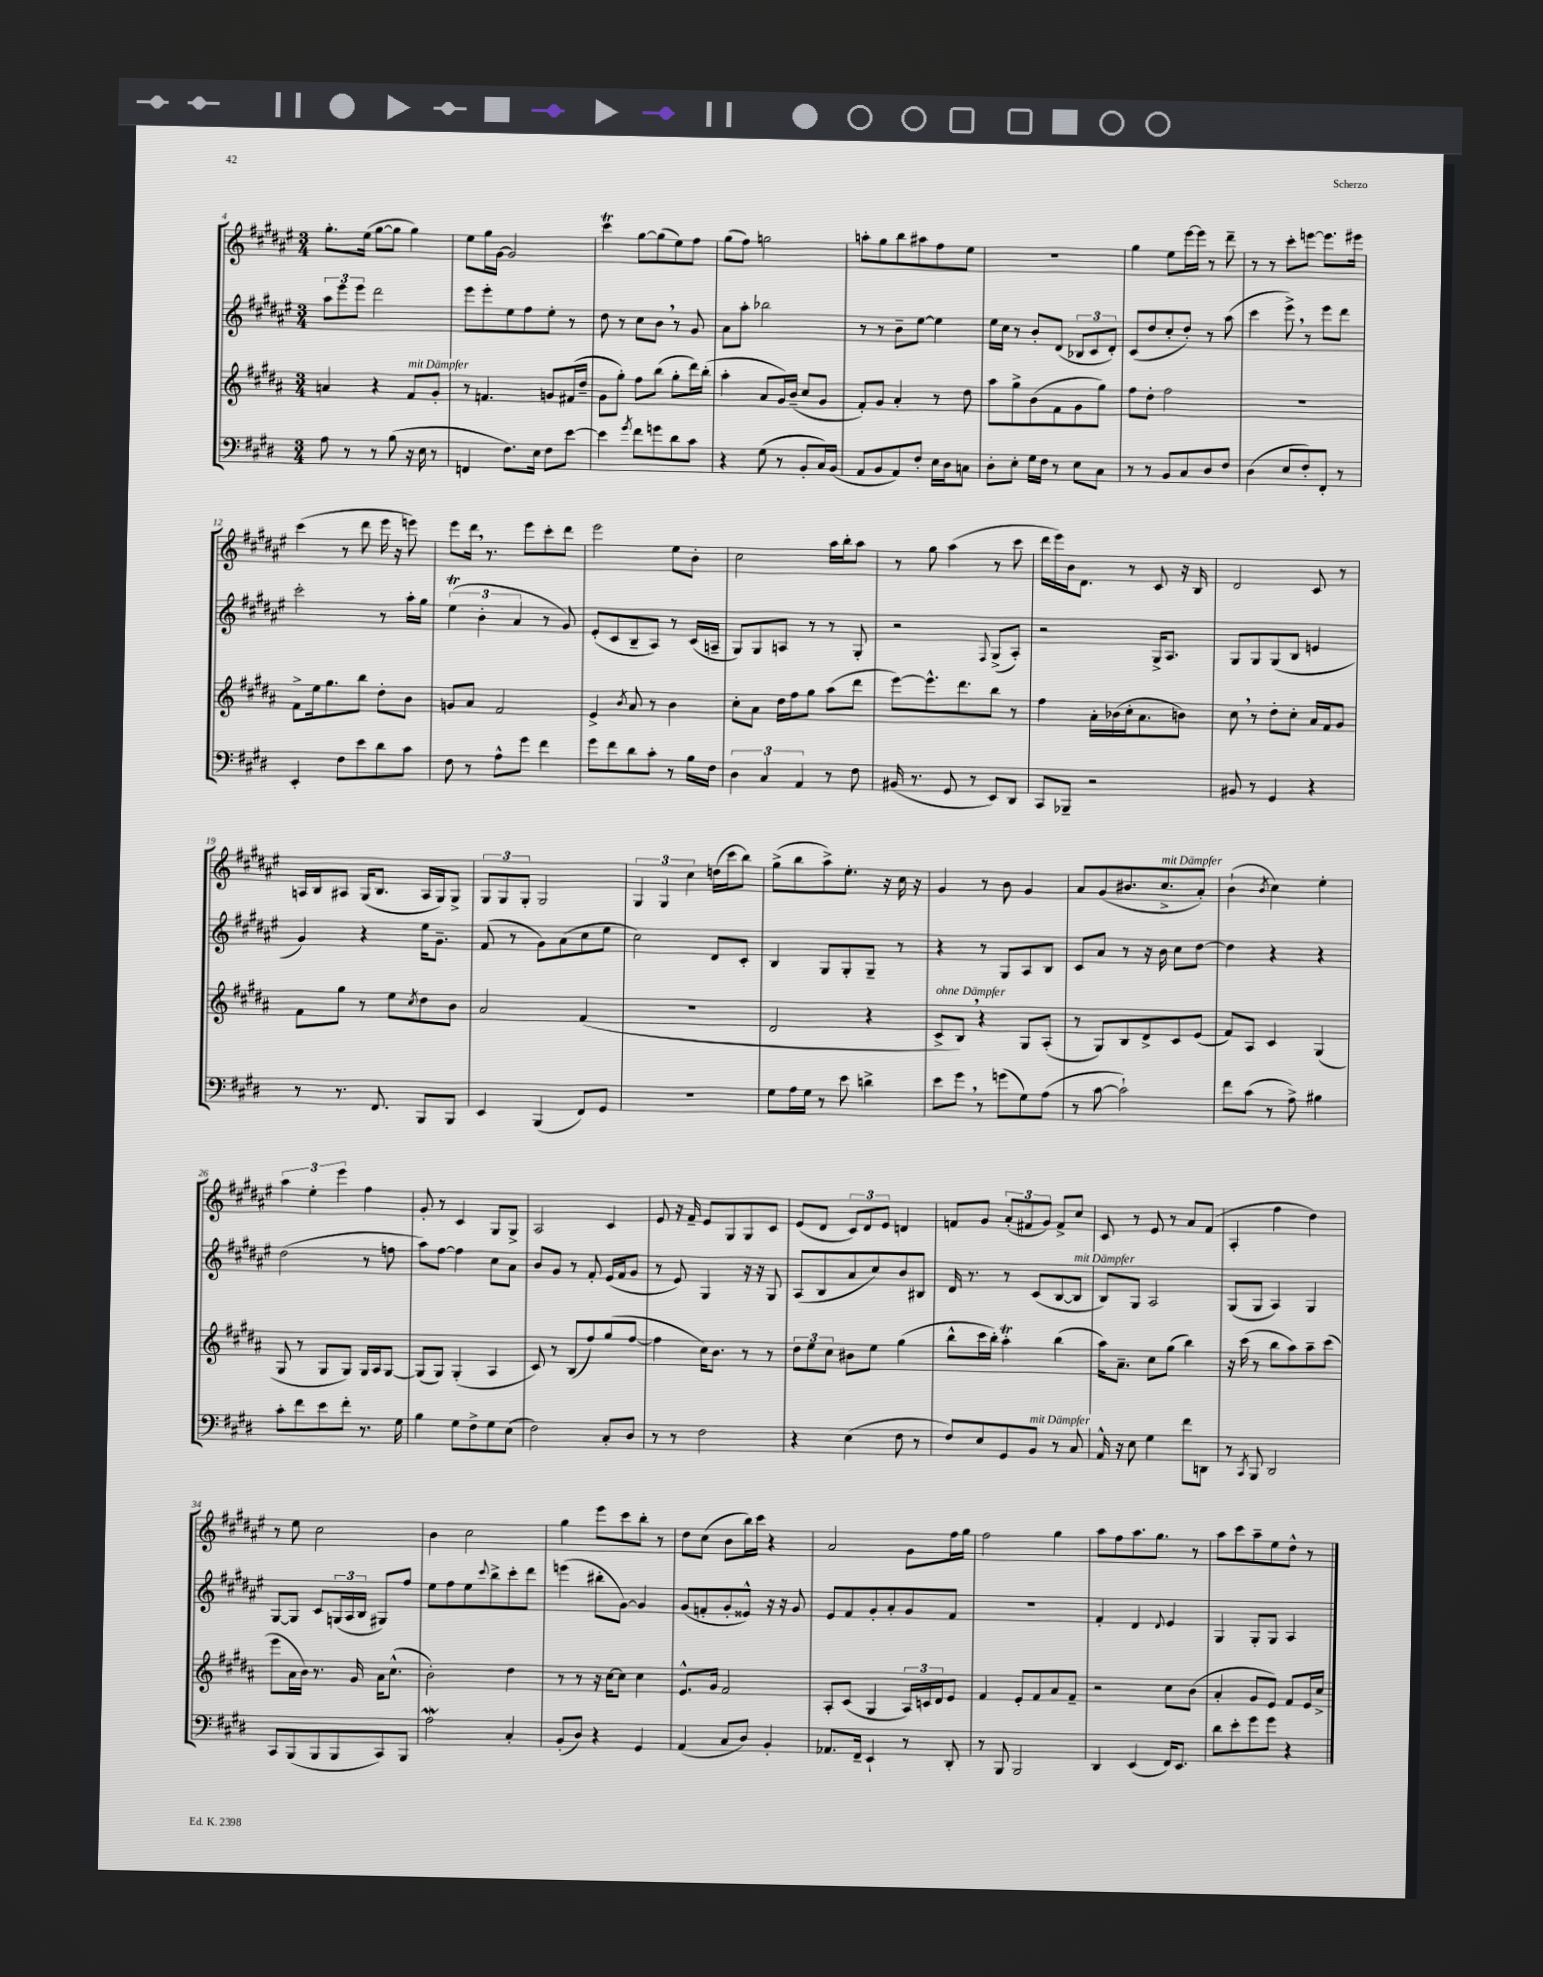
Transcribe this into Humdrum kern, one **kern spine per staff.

**kern	**kern	**kern	**kern
*part4	*part3	*part2	*part1
*staff4	*staff3	*staff2	*staff1
*clefF4	*clefG2	*clefG2	*clefG2
*k[f#c#g#d#]	*k[f#c#g#d#a#]	*k[f#c#g#d#a#e#]	*k[f#c#g#d#a#e#]
*M3/4	*M3/4	*M3/4	*M3/4
=4	=4	=4	=4
8A\	4an/	12aa#\L	8.gg#'\L
.	.	12eee#\	.
8r	.	.	.
.	.	12eee#\J	.
.	.	.	(16ee#\Jk
8r	4r	2ddd#\	[8gg#\L
(8B\	.	.	8gg#\J]
!	!LO:TX:a:i:t=mit Dämpfer	!	!
16r	8f#/L	.	4gg#\)
16E\	.	.	.
8r	8g#'/J	.	.
=5	=5	=5	=5
4FFn/	8r	8eee#\L	8ee#\L
.	4.fn/	8eee#'\	16gg#\L
.	.	.	[16g#\JJ
8.F#\L)	.	8ee#\	2g#/]
.	.	8ff#\	.
16E\Jk	.	.	.
8F#\L	8gn/L	8ee#'\J	.
[8e\J	(16f#X/L	8r	.
.	16dd#~/JJ	.	.
=6	=6	=6	=6
4e\]	8g#\L	8dd#\	4ccc#T\
.	8gg#'\J)	8r	.
8qg#/	.	.	.
8f#\L	8ff#\L	8cc#\L	[8gg#\L
8gn\	(8bb\J	8b,\J	(8gg#\]
8d#\	8gg#'\L	8r	8ee#\)
8c#\J	16ddd#\L)	8g#/	8ff#\J
.	(16bb'\JJ	.	.
=7	=7	=7	=7
4r	4aa#'\	8a#\L	(8gg#\L
.	.	8aa#'\J	8ff#\J)
(8G#\	8a#/L	2bb-X\	2ggn\
8r	16g#/L)	.	.
.	(16b~/JJ	.	.
8BB'/L	8cc#/L	.	.
16C#/L)	8g#/J	.	.
(16BB/JJ	.	.	.
=8	=8	=8	=8
8AA/L	8f#'/L)	8r	8aan'\L
8BB/	8g#/J	8r	8gg#\
8AA/)	4a#'/	8b~\L	8bb\
8F#'/J	.	[8ee#\J	8aa#X\
16E\LL	8r	4ee#\]	8ff#\
16D#\J	.	.	.
8Cn\J	8dd#\	.	8ee#\J
=9	=9	=9	=9
8D#'\L	8aa#\L	16ee#\LL	2.r
.	.	16cc#\JJ	.
8E'\J	8gg#^\	8r	.
16G#\LL	(8b\	8b'/L	.
16F#\JJ	.	.	.
8r	8f#\	(8d#/J	.
8E\L	8g#\	12B-X/L	.
.	.	12c#/	.
8C#\J	8gg#\J)	.	.
.	.	12d#'/J)	.
=10	=10	=10	=10
8r	8ff#\L	(8c#/L	4gg#\
8r	8dd#'\J	8dd#/	.
8BB/L	2ff#\	8cc#'/	8ee#\L
8C#/	.	8dd#'/J)	[16eee#\L
.	.	.	16eee#\JJ]
8D#/	.	8r	8r
8F#/J	.	(8aa#\	8ddd#~\
=11	=11	=11	=11
(4D#\	2.r	4ccc#\	8r
.	.	.	8r
8E/L	.	8eee#^,\)	8ccc#'\L
8F#'/)	.	8r	[8eeen\J
8FF#'/J	.	8eee#\L	8.eee\L]
8r	.	8ddd#\J	.
.	.	.	16eee#X\Jk
!!LO:LB:g=z
=12	=12	=12	=12
4EE'/	8f#^\L	2ccc#'\	(4ccc#\
.	16ee\k	.	.
.	8.gg#\	.	.
8F#\L	.	.	8r
8e\	8bb\J	.	8ddd#\
8d#\	8dd#'\L	8r	16eee#\
.	.	.	16r
8c#\J	8b\J	16aa#'\LL	8eeen\)
.	.	16gg#\JJ	.
=13	=13	=13	=13
8F#\	8gn/L	(6ee#t\	8eee#\L
8r	8a#/J	.	16ddd#,\Jk
.	.	6b'\	.
.	.	.	8.r
8A^^\L	2f#/	.	.
.	.	6a#/	.
8g#\J	.	.	8eee#\L
4f#\	.	8r	8ccc#'\
.	.	8g#/)	8ddd#\J
=14	=14	=14	=14
8g#\L	4e^/	(8e#'/L	2eee#\
8f#\	.	8c#/	.
.	8qb/	.	.
8d#\	8a#/	8B~/	.
8c#'\J	8r	8A#/J)	.
8r	4b\	8r	8ee#\L
16B\LL	.	(16c#/LL	8b'\J
16F#\JJ	.	16An~/JJ	.
=15	=15	=15	=15
6D#\	8cc#'\L	8G#/L)	2cc#\
.	8a#\J	8G#/	.
6C#/	.	.	.
.	16dd#\LL	8An/J	.
.	16ff#\J	.	.
6AA/	.	.	.
.	8gg#\J	8r	.
8r	(8aa#\L	8r	16aa#\LL
.	.	.	16bb'\J
8F#\	8ddd#\J	8G#'/	8aa#\J
=16	=16	=16	=16
(16BB#X/	[8eee\L)	2r	8r
8.r	.	.	.
.	8.eee^^\]	.	8gg#\
8GG#/	.	.	(4aa#\
.	8.ddd#\	.	.
8r	.	.	.
.	.	8qqF#/	.
8EE/L)	8bb\J	(8G#^/L	8r
8DD#/J	8r	8A#'/J)	8ccc#\
=17	=17	=17	=17
8CC#/L	4ff#\	2r	16ddd#\LL
.	.	.	16eee#\)
8BBB-X~/J	.	.	16b\J
.	.	.	8.d#\J
2r	16a#'\LL	.	.
.	(16b-X\	.	.
.	16cc#'\J	.	8r
.	8.a#\	.	.
.	.	16G#^/KL	8c#/
.	.	8.A#/J	.
.	8bn\J)	.	16r
.	.	.	16B/
=18	=18	=18	=18
8BB#X/	8cc#,\	8G#/L	2d#/
8r	8r	8G#/	.
4GG#/	8dd#'\L	(8G#/	.
.	8cc#'\J	8B/J	.
4r	16a#/LL	4en/	8c#/
.	16f#/J	.	.
.	8g#/J	.	8r
!!LO:LB:g=z
=19	=19	=19	=19
8r	8f#\L	4g#/)	16An/LL
.	.	.	16B/J
8.r	8gg#\J	.	8A#X/J
.	8r	4r	(16G#/KL
8.FF#/	.	.	8.B/J
.	8ee\L	.	.
.	8qcc#/	.	.
8BBB/L	8dd#\	16ee#\KL	16A#/LL
.	.	8.g#~\J	16G#/J)
8BBB/J	8b\J	.	8G#^/J
=20	=20	=20	=20
4EE/	2a#/	(8f#/	12G#/L
.	.	.	12G#/
.	.	8r	.
.	.	.	12G#'/J
(4BBB/	.	8g#\L)	2G#/
.	.	(8a#\	.
8FF#/L)	(4f#/	8cc#\	.
8GG#/J	.	8ee#\J	.
=21	=21	=21	=21
2.r	2.r	2cc#\)	6G#/
.	.	.	6G#/
.	.	.	6cc#\
.	.	8d#/L	(16ddn\LL
.	.	.	16ccc#\J
.	.	8c#'/J	8bb\J)
=22	=22	=22	=22
8G#\L	2d#/	4B/	(8gg#^\L
16A\L	.	.	8bb\
16G#\JJ	.	.	.
8r	.	8G#/L	8aa#^\)
8e\	.	8G#'/	8.ee#'\J
4dn^\	4r	8G#~/J	.
.	.	.	16r
.	.	8r	16cc#\
.	.	.	16r
=23	=23	=23	=23
!	!LO:TX:a:i:t=ohne Dämpfer	!	!
8e\L	8c#^/L	4r	4g#/
8g#,\J	8B,/J)	.	.
8r	4r	8r	8r
(8gn\L	.	8G#/L	8b\
8G#\)	8G#/L	8A#/	4g#/
(8A\J	(8A#'/J	8B/J	.
=24	=24	=24	=24
8r	8r	8c#/L	8a#/L
[8c#\	8G#/L)	8a#/J	(8g#/
2c#`\])	8B/	8r	8.b#X/
.	8d#^/	16r	.
!	!	!	!LO:TX:a:i:t=mit Dämpfer
.	.	16b\	8.cc#^/
.	8c#/	8cc#\L	.
.	(8e/J	[8dd#\J	8a#'/J)
=25	=25	=25	=25
8f#\L	8f#/L)	4dd#\]	(4b`\
(8c#\J	8A#/J	.	.
.	.	.	8qb/
8r	4c#/	4r	4cc#\)
8A^\)	.	.	.
4B#X\	(4G#/	4r	4ee#'\
!!LO:LB:g=z
=26	=26	=26	=26
8c#'\L	8G#/	(2dd#\	6aa#\
8f#\	8r	.	.
.	.	.	6ee#'\
8e\	8G#/L	.	.
.	.	.	6eee#\
8f#'\J	8G#/J)	.	.
8.r	16G#/LL	8r	4ff#\
.	16A#/J	.	.
.	[8G#/J	8ffn\	.
16G#\	.	.	.
=27	=27	=27	=27
4B\	(8G#/L]	8aa#\L)	8g#'/
.	8G#/J)	[8ff#\J	8r
8G#\L	(4G#'/	4ff#\]	4c#/
8F#^\	.	.	.
8G#\	4A#/	8cc#\L	8G#/L
(8E\J	.	8a#\J	8G#^/J
=28	=28	=28	=28
2F#\)	8c#/)	8b/L	2A#/
.	8r	8g#/J	.
.	(8B/L	8r	.
.	8ff#/)	8f#'/	.
8C#'/L	(8gg#/	(16e#/LL	4c#/
.	.	16f#/J	.
8D#/J	[8ff#/J	8g#/J	.
=29	=29	=29	=29
8r	4ff#\]	8r	8e#/
8r	.	8e#/)	16r
.	.	.	16f#~/
2F#\	16cc#\KL)	4G#/	8e#/L
.	8.b\J	.	.
.	.	.	8G#/
.	8r	16r	8G#/
.	.	16r	.
.	8r	8G#/	8c#/J
=30	=30	=30	=30
4r	12dd#\L	(8A#/L	(8e#/L
.	12ee\	.	.
.	.	8B/	8d#/J
.	12cc#\J	.	.
(4E\	8b#X\L	8a#/	12c#/L)
.	.	.	12d#/
.	8ee\J	8cc#/)	.
.	.	.	12e#/J
8F#\	(4gg#\	8b/	4dn/
8r	.	8B#X/J	.
=31	=31	=31	=31
8F#/L)	8bb^^\L	16d#/	8fn/L
.	.	8.r	.
8E/	16ccc#\L	.	8g#/J
.	16bb'\JJ)	.	.
8GG#/	4aa#t'\	8r	(12a#'/L
.	.	.	12f#X/
!LO:TX:a:i:t=mit Dämpfer	!	!	!
8BB/J	.	(8c#/L	.
.	.	.	12g#/J)
8r	(4bb\	[8B/	8f#^/L
!	!	!LO:TX:a:i:t=mit Dämpfer	!
8C#/	.	8B/J]	8cc#/J
=32	=32	=32	=32
16AA^^/	16aa#\KL)	8B/L)	8c#/
16r	8.a#~\J	.	.
8E\	.	8G#/J	8r
4G#\	8cc#\L	2A#/	8e#/
.	(8gg#\J	.	8r
8f#\L	4bb\)	.	8a#/L
8DDn\J	.	.	(8f#/J
=33	=33	=33	=33
8r	16r	(8G#/L	4A#'/
.	(16ccc#\	.	.
8qCC#/	.	.	.
8BBB/	8r	8G#/J	.
2DD#/	8bb\L	4A#/)	4ff#\
.	8aa#\)	.	.
.	8aa#~\	4G#/	4dd#\)
.	(8ccc#\J	.	.
!!LO:LB:g=z
=34	=34	=34	=34
8CC#/L	8eee\L	[8G#/L	8r
(8BBB/	16a#\L	8G#/J]	8ee#\
.	16b\JJ)	.	.
8BBB/	8.r	8c#/L	2cc#\
8BBB/	.	(24Gn/L	.
.	.	24A#/	.
.	16g#/	.	.
.	.	24B/JJ	.
8CC#/)	16a#\KL	8G#X/L)	.
.	(8.cc#^^\J	.	.
8BBB/J	.	8ff#/J	.
=35	=35	=35	=35
2Aw\	2b'\)	8ee#\L	4b\
.	.	8ff#\	.
.	.	8ee#\	2cc#\
.	.	8qqccc#/	.
.	.	8bb^\	.
4C#'/	4dd#\	8ccc#'\	.
.	.	8ddd#\J	.
=36	=36	=36	=36
(8BB'/L	8r	(4eeen\	4gg#\
8D#/J)	8r	.	.
4r	16r	8bb#X'\L	8eee#\L
.	[16cc#\KL	.	.
.	8cc#\J]	[8g#\J)	8ccc#\
4GG#/	4cc#\	4g#/]	8bb'\J
.	.	.	8r
=37	=37	=37	=37
(4AA/	8.e^^/L	(8g#/L	8dd#\L
.	.	8fn'/	(8cc#\J
.	16g#/Jk	.	.
8C#/L	2f#/	8g#'/	8b\L
8D#/J)	.	8e##X^^/J)	16bb\L)
.	.	.	16ccc#\JJ
4BB'/	.	16r	4r
.	.	16r	.
.	.	8g#/	.
=38	=38	=38	=38
8.AA-X/L	8A#'/L	8e#/L	2a#/
.	(8c#/J	8f#/	.
16FF#~/Jk	.	.	.
4EE`/	4G#/	8g#'/	.
.	.	8a#'/	.
8r	24A#/LL)	8g#/	8g#\L
.	24cn/	.	.
.	24d#/J	.	.
8DD#'/	8e/J	8f#/J	16ff#\L
.	.	.	16gg#\JJ
=39	=39	=39	=39
8r	4f#/	2.r	2ff#\
8BBB/	.	.	.
2BBB/	8e'/L	.	.
.	8f#/	.	.
.	8a#/	.	4gg#\
.	8f#~/J	.	.
=40	=40	=40	=40
4DD#/	2r	4f#'/	8aa#\L
.	.	.	8ff#\
(4EE/	.	4d#/	8.aa#\
.	.	.	8.gg#\J
.	.	8qqd#/	.
16FF#/KL)	8cc#\L	4e#/	.
8.EE/J	.	.	.
.	(8b\J	.	8r
=41	=41	=41	=41
8d#\L	4a#'/	4G#/	8aa#\L
8e'\	.	.	8ccc#\
8g#\	8g#/L	8G#'/L	8aa#~\
8g#\J	8e/J)	8G#/J	8ee#\
4r	8f#/L	4A#/	8dd#^^\J
.	16e/L	.	8r
.	16cc#^/JJ	.	.
==	==	==	==
*-	*-	*-	*-
